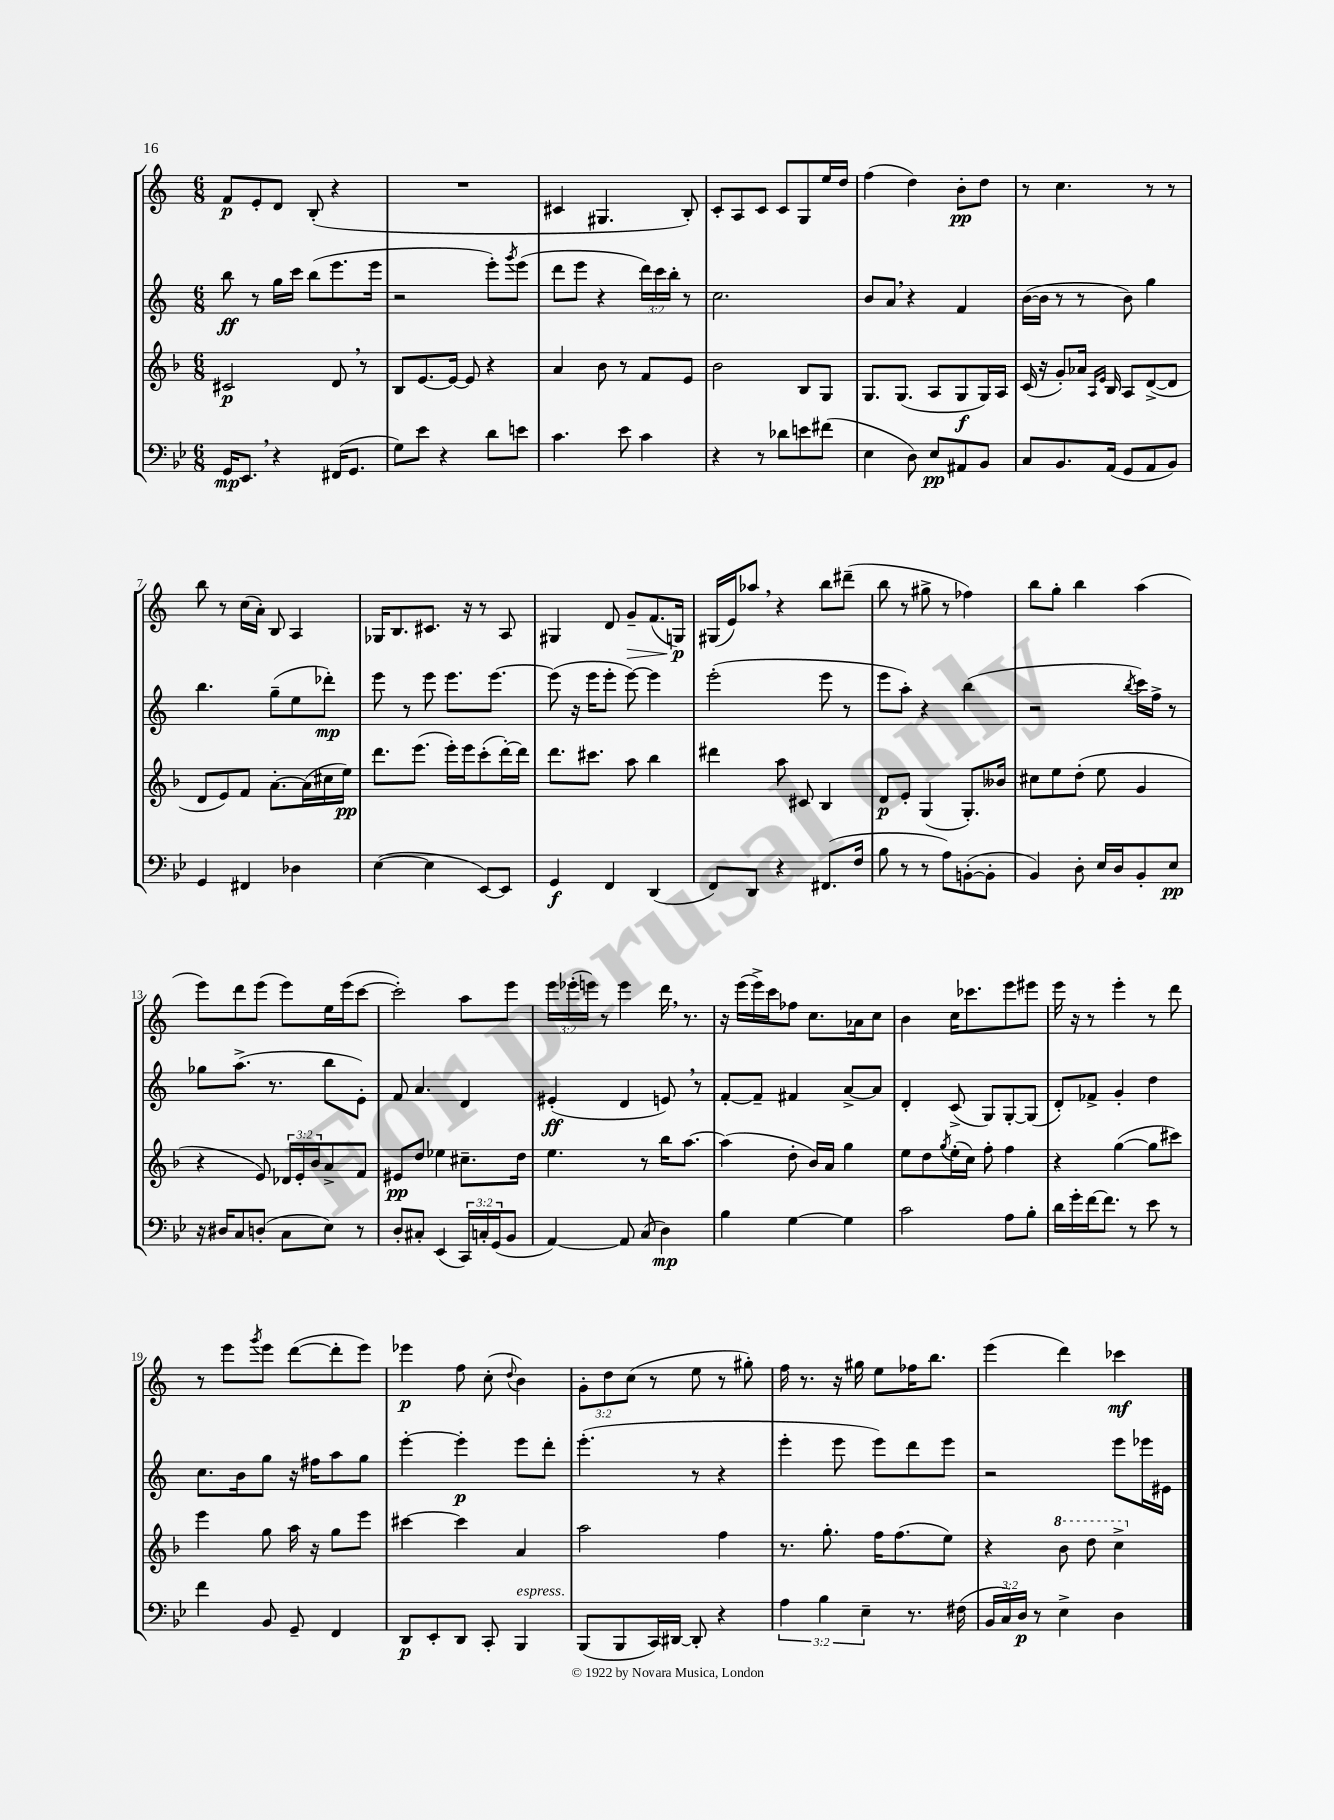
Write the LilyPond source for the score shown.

<<
\new StaffGroup <<
\new Staff = "s0" {
    \clef treble \key c \major \numericTimeSignature \time 6/8 \override Staff.TupletNumber.text = #tuplet-number::calc-fraction-text
    f'8\p e'8-. d'8 b8-.( r4 |
    R2. |
    cis'4 gis4. b8-.) |
    c'8-. a8 c'8 c'8 g8 e''16 d''16 |
    f''4( d''4) b'8-.\pp d''8 |
    r8 c''4. r8 r8 |
    b''8 r8 c''16( a'16-.) b8 a4 |
    ges16 b8. cis'8. r16 r8 a8 |
    gis4 d'8 g'8--\> f'8.( g16\p\!) |
    gis16( e'16) aes''8 \breathe r4 b''8 dis'''8--( |
    b''8 r8 gis''8-> r8 fes''4) |
    b''8 g''8-. b''4 a''4( |
    e'''8) d'''8 e'''8( e'''8) e''16 e'''16( c'''8~ |
    c'''2-.) a''8 e'''8 |
    \tuplet 3/2 { e'''16 ees'''16-.( e'''16) } r8 e'''4 d'''16 \breathe r8. |
    r16 e'''16( e'''16->) c'''16 fes''8 c''8. aes'16 c''8 |
    b'4 c''16 ces'''8. e'''8 eis'''8 |
    e'''16 r16 r8 e'''4-. r8 d'''8 |
    r8 e'''8 \acciaccatura { g'''8 } e'''8 d'''8~( d'''8-. e'''8) |
    ees'''4\p f''8 c''8-.( \appoggiatura { d''8 } b'4) |
    \tuplet 3/2 { g'8-. d''8 c''8( } r8 e''8 r8 gis''8-.) |
    f''16 r8. r16 gis''16 e''8 fes''16 b''8. |
    e'''4( d'''4) ces'''4\mf \bar "|." |
}
\new Staff = "s1" {
    \clef treble \key c \major \numericTimeSignature \time 6/8 \override Staff.TupletNumber.text = #tuplet-number::calc-fraction-text
    b''8\ff r8 g''16 c'''16 b''8( e'''8. e'''16 |
    r2 e'''8-.) \acciaccatura { g'''8 } e'''8( |
    d'''8 e'''8 r4 \tuplet 3/2 { d'''16) c'''16 b''16-. } r8 |
    c''2. |
    b'8 a'8 \breathe r4 f'4 |
    b'16~( b'16 r8 r8 b'8) g''4 |
    b''4. g''8--( e''8 des'''8-.\mp) |
    e'''8 r8 e'''8 e'''8. e'''8.~ |
    e'''8( r16 e'''16 e'''8-. e'''8~) e'''4 |
    e'''2-.( e'''8 r8 |
    e'''8 a''8-.) r4 b''4( |
    r2 \acciaccatura { b''8 } c'''16) f''16-> r8 |
    ges''8 a''8.->( r8. b''8 e'8-.) |
    f'8 a'4. d'4 |
    eis'4-.\ff( d'4 e'8) \breathe r8 |
    f'8~-. f'8-- fis'4 a'8~-> a'8 |
    d'4-. c'8->( g8) g8~-. g8( |
    d'8-.) fes'8-> g'4-. d''4 |
    c''8. b'16 g''8 r16 fis''16 a''8 g''8 |
    e'''4~-. e'''4-.\p e'''8 d'''8-. |
    e'''4.-.( r8 r4 |
    e'''4-. e'''8 e'''8) d'''8 e'''8 |
    r2 e'''8 ees'''16 eis'16 \bar "|." |
}
\new Staff = "s2" {
    \clef treble \key f \major \numericTimeSignature \time 6/8 \override Staff.TupletNumber.text = #tuplet-number::calc-fraction-text
    cis'2\p d'8 \breathe r8 |
    bes8 e'8.~ e'16~ e'8 r4 |
    a'4 bes'8 r8 f'8 e'8 |
    bes'2 bes8 g8 |
    g8. g8.( a8 g8\f g16) a16 |
    c'16( r16 g'8-.) aes'16 \grace { a16 e'16 } bes16 a8 d'8~->( d'8 |
    d'8 e'8) f'8 a'8.~-. a'16( cis''16 e''16\pp) |
    d'''8. e'''8.( e'''16-.) e'''16 c'''8-.( d'''16~-.) d'''16 |
    d'''8. cis'''8. a''8 bes''4 |
    dis'''4 a''8 cis'8 bes4 |
    d'8\p e'8-. g4( g8.-.) beses'16 |
    cis''8 e''8 d''8-.( e''8 g'4 |
    r4 e'8) \tuplet 3/2 { des'16 e'16-. bes'16 } a'8-> f'8 |
    eis'8\pp d''8 ees''4 cis''8.-- d''16 |
    e''4. r8 bes''16 a''8.~ |
    a''4( d''8-. bes'16) a'16 g''4 |
    e''8 d''8 \acciaccatura { g''8 } e''16-.( c''16) f''8-. f''4 |
    r4 g''4~( g''8 cis'''8) |
    e'''4 g''8 a''16 r16 g''8 e'''8 |
    cis'''4~ cis'''4 a'4 |
    a''2 f''4 |
    r8. g''8.-. f''16 f''8.( e''8) |
    r4 \ottava #1 bes''8 d'''8 c'''4-> \ottava #0 \bar "|." |
}
\new Staff = "s3" {
    \clef bass \key bes \major \numericTimeSignature \time 6/8 \override Staff.TupletNumber.text = #tuplet-number::calc-fraction-text
    g,16\mp ees,8. \breathe r4 fis,16( g,8. |
    g8) ees'8 r4 d'8 e'8 |
    c'4. ees'8 c'4 |
    r4 r8 des'8 e'8 fis'8( |
    ees4 d8) ees8\pp ais,8 bes,8 |
    c8 bes,8. a,16( g,8 a,8 bes,8) |
    g,4 fis,4 des4 |
    ees4~( ees4 ees,8~) ees,8 |
    g,4\f f,4 d,4( |
    f,8) d,8 r4 fis,8.( f16 |
    bes8 r8 r8 a8) b,8~-.( b,8-. |
    bes,4) d8-. ees16 d16 bes,8-. ees8\pp |
    r16 dis16 c8 d8-.( c8 ees8) r8 |
    d8-. cis8-. ees,4( \tuplet 3/2 { c,16) c16-. g,16( } bes,8 |
    a,4~) a,8 c8( d4\mp) |
    bes4 g4~ g4 |
    c'2 a8 bes8-. |
    d'16 g'16-. f'16~ f'8. r8 ees'8 r8 |
    f'4 bes,8 g,8-- f,4 |
    d,8\p ees,8-. d,8 c,8-. bes,,4^\markup { \italic "espress." } |
    bes,,8( bes,,8 c,16) dis,16~ dis,8-. r4 |
    \tuplet 3/2 { a4 bes4 ees4-- } r8. fis16( |
    \tuplet 3/2 { bes,16 c16) d16\p } r8 ees4-> d4 \bar "|." |
}
>>
>>
